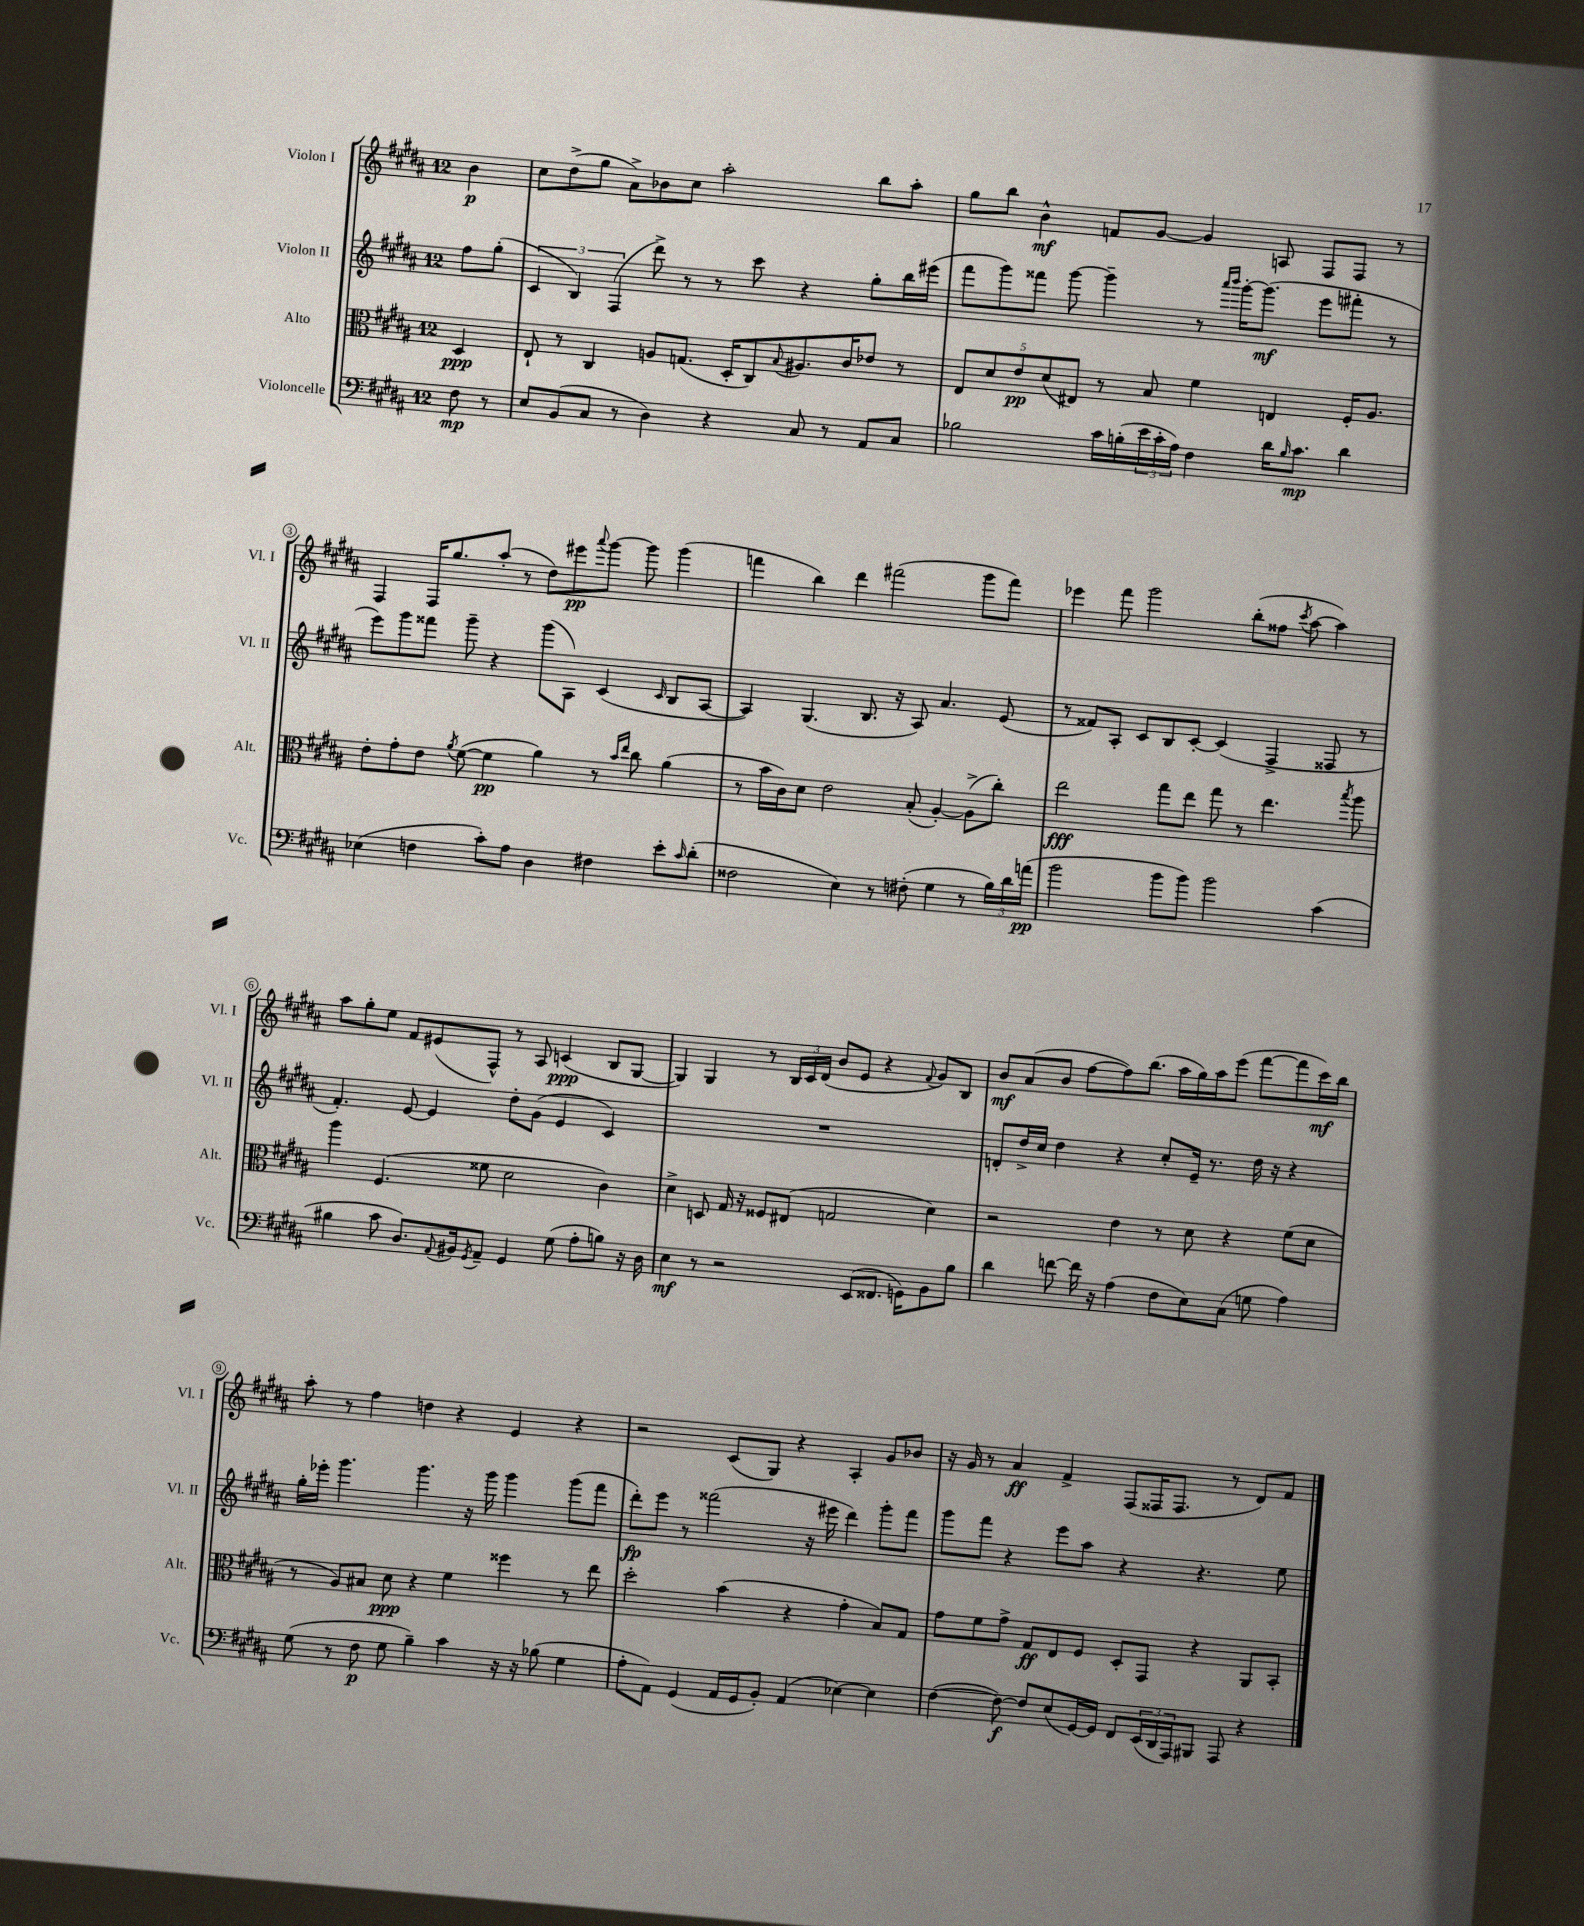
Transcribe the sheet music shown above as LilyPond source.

<<
\new StaffGroup <<
\new Staff = "s0" \with { instrumentName = "Violon I" shortInstrumentName = "Vl. I" } {
    \clef treble \key b \major \once \override Staff.TimeSignature.style = #'single-digit \time 12/8 \partial 4
    b'4\p |
    cis''8 dis''8->( gis''8 ais'8->) bes'8 cis''8 ais''2-. b''8 ais''8-. |
    gis''8 b''8 b'4-^\mf f'8 gis'8~ gis'4 a8 fis8 fis8 r8 |
    fis4 fis16 gis''8. ais''8-.( r8 dis''8) eis'''8\pp \appoggiatura { ais'''8 } gis'''8~ gis'''8 gis'''4( |
    f'''4 b''4) dis'''4 fis'''2( gis'''8 fis'''8) |
    ees'''4 fis'''8 gis'''2 b''8-.( fisis''8 \acciaccatura { cis'''8 } ais''8~ ais''4) |
    ais''8 gis''8-. e''8 fis'8 eis'8( fis8-^) r8 ais8 c'4\ppp( b8 gis8~ |
    gis4) gis4 r8 \tuplet 3/2 { b16 cis'16 dis'16( } b'8 e'8 r4 \appoggiatura { fis'8 } gis'8) b8 |
    b'8\mf ais'8( b'8 fis''8~ fis''8) b''8.( ais''16 gis''16) ais''16 e'''8( fis'''8~ fis'''8 cis'''16\mf) b''16 |
    ais''8-. r8 fis''4 d''4 r4 e'4 r4 |
    r2 cis'8( gis8) r4 ais4-. gis'8 bes'8 |
    r16 gis'16 r8 ais'4\ff fis'4-> fis8( fisis16 fisis8. r8 dis'8) fis'8 \bar "|." |
}
\new Staff = "s1" \with { instrumentName = "Violon II" shortInstrumentName = "Vl. II" } {
    \clef treble \key b \major \once \override Staff.TimeSignature.style = #'single-digit \time 12/8 \partial 4
    fis''8 gis''8-.( |
    \tuplet 3/2 { cis'4 b4) fis4( } dis'''8->) r8 r8 cis'''8 r4 gis''8-. b''16 eis'''16( |
    fis'''8 gis'''8) fisis'''8 gis'''8~ gis'''4-- r8 \grace { ais'''16 b'''16 } gis'''16~-. gis'''8.\mf( e'''8 fis'''8-. r8 |
    e'''8) gis'''8 fisis'''8 gis'''8-- r4 gis'''8( ais8) cis'4( \grace { cis'16 } b8 ais8~ |
    ais4) gis4.( b8. r16 ais8) ais'4. e'8( |
    r8 fisis'8) ais8-. cis'8 b8 cis'8~-. cis'4( fis4-> fisis8 r8 |
    fis'4.-.) e'8~ e'4 dis''8-. gis'8( e'4 cis'4) |
    R1. |
    d'8-. dis''16-> cis''16 dis''4 r4 cis''8-. e'16-- r8. dis''16 r16 r4 |
    gis''16-. ees'''16-. gis'''4. gis'''4. r16 gis'''16 gis'''4 gis'''8( fis'''8 |
    dis'''8-.\fp) e'''8 r8 fisis'''2( r16 eis'''16 dis'''4) gis'''8-. fisis'''8 |
    gis'''8 fis'''8 r4 e'''8 ais''8 r4 r4. e''8 \bar "|." |
}
\new Staff = "s2" \with { instrumentName = "Alto" shortInstrumentName = "Alt." } {
    \clef alto \key b \major \once \override Staff.TimeSignature.style = #'single-digit \time 12/8 \partial 4
    dis4\ppp |
    e8-! r8 cis4 a8 g8.( dis16-. cis8) \appoggiatura { b8 } ais8. cis'16 ees'8 r8 |
    \tuplet 5/4 { e8 dis'8 e'8\pp dis'8( eis8) } r8 b8 fis'4 e4 fis16-. ais8. |
    e'8-. gis'8-. e'8 \acciaccatura { ais'8 } fis'8~( fis'4\pp ais'4) r8 \grace { b'16 e''16 } cis''8 ais'4( |
    r8 b'16 cis'16) dis'8 e'2 b8-.( ais4~-.) ais8->( cis''8-.) |
    e''2\fff gis''8 e''8 gis''8 r8 e''4. \acciaccatura { b''8 } ais''8 |
    ais''4 fis4.( fisis'8 dis'2 cis'4) |
    dis'4-> d8 gis16 r16 fisis8 eis8( g2 dis'4) |
    r2 e'4 r8 dis'8 r4 fis'8( dis'8 |
    r8 ais8) bis8 dis'8\ppp r4 fis'4 fisis''4 r8 e''8 |
    dis''2-. b'4( r4 gis'4-. b8) gis8 |
    gis'8 fis'8 gis'8-> gis8\ff e8 fis8 dis8-. gis,8 r4 ais,8 b,8-. \bar "|." |
}
\new Staff = "s3" \with { instrumentName = "Violoncelle" shortInstrumentName = "Vc." } {
    \clef bass \key b \major \once \override Staff.TimeSignature.style = #'single-digit \time 12/8 \partial 4
    fis8\mp r8 |
    e8 b,8( cis8 r8 dis4) r4 cis8 r8 ais,8 cis8 |
    bes2 cis'16 b16-.( \tuplet 3/2 { e'16 cis'16-. ais16) } fis4 dis'16 \grace { b16 } cis'8.\mp dis'4 |
    ees4( f4 cis'8-.) ais8 dis4 fis4 e'8-. \grace { cis'16 } dis'8-.( |
    fisis2 e4) r8 fis8-.( gis4 r8 \tuplet 3/2 { b16) dis'16 a'16\pp( } |
    b'2 b'8 b'8) b'2 cis'4( |
    bis4 cis'8 dis8.) \appoggiatura { ais,8 } bis,16 \acciaccatura { gis,8 } ais,8-- gis,4 gis8( ais8-. b8) r16 dis16 |
    e4\mf r8 r2 e,8( fisis,8. g,16) b,8 b8 |
    dis'4 f'8~ f'16 r16 ais4( fis8 e8) cis8( g8 ais4) |
    gis8( r8 fis8\p gis8 b4--) cis'4 r16 r16 bes8( gis4 |
    ais8-. ais,8) gis,4( ais,16 gis,16 b,8-.) ais,4( ees4~) ees4 |
    fis4~( fis8~\f) fis8 e8( gis,16~) gis,16 fis,8 \tuplet 3/2 { e,16( dis,16 ais,,16) } bis,,8 ais,,8 r4 \bar "|." |
}
>>
>>
\layout { \context { \Score \override BarNumber.stencil = #(make-stencil-circler 0.1 0.3 ly:text-interface::print) } }
